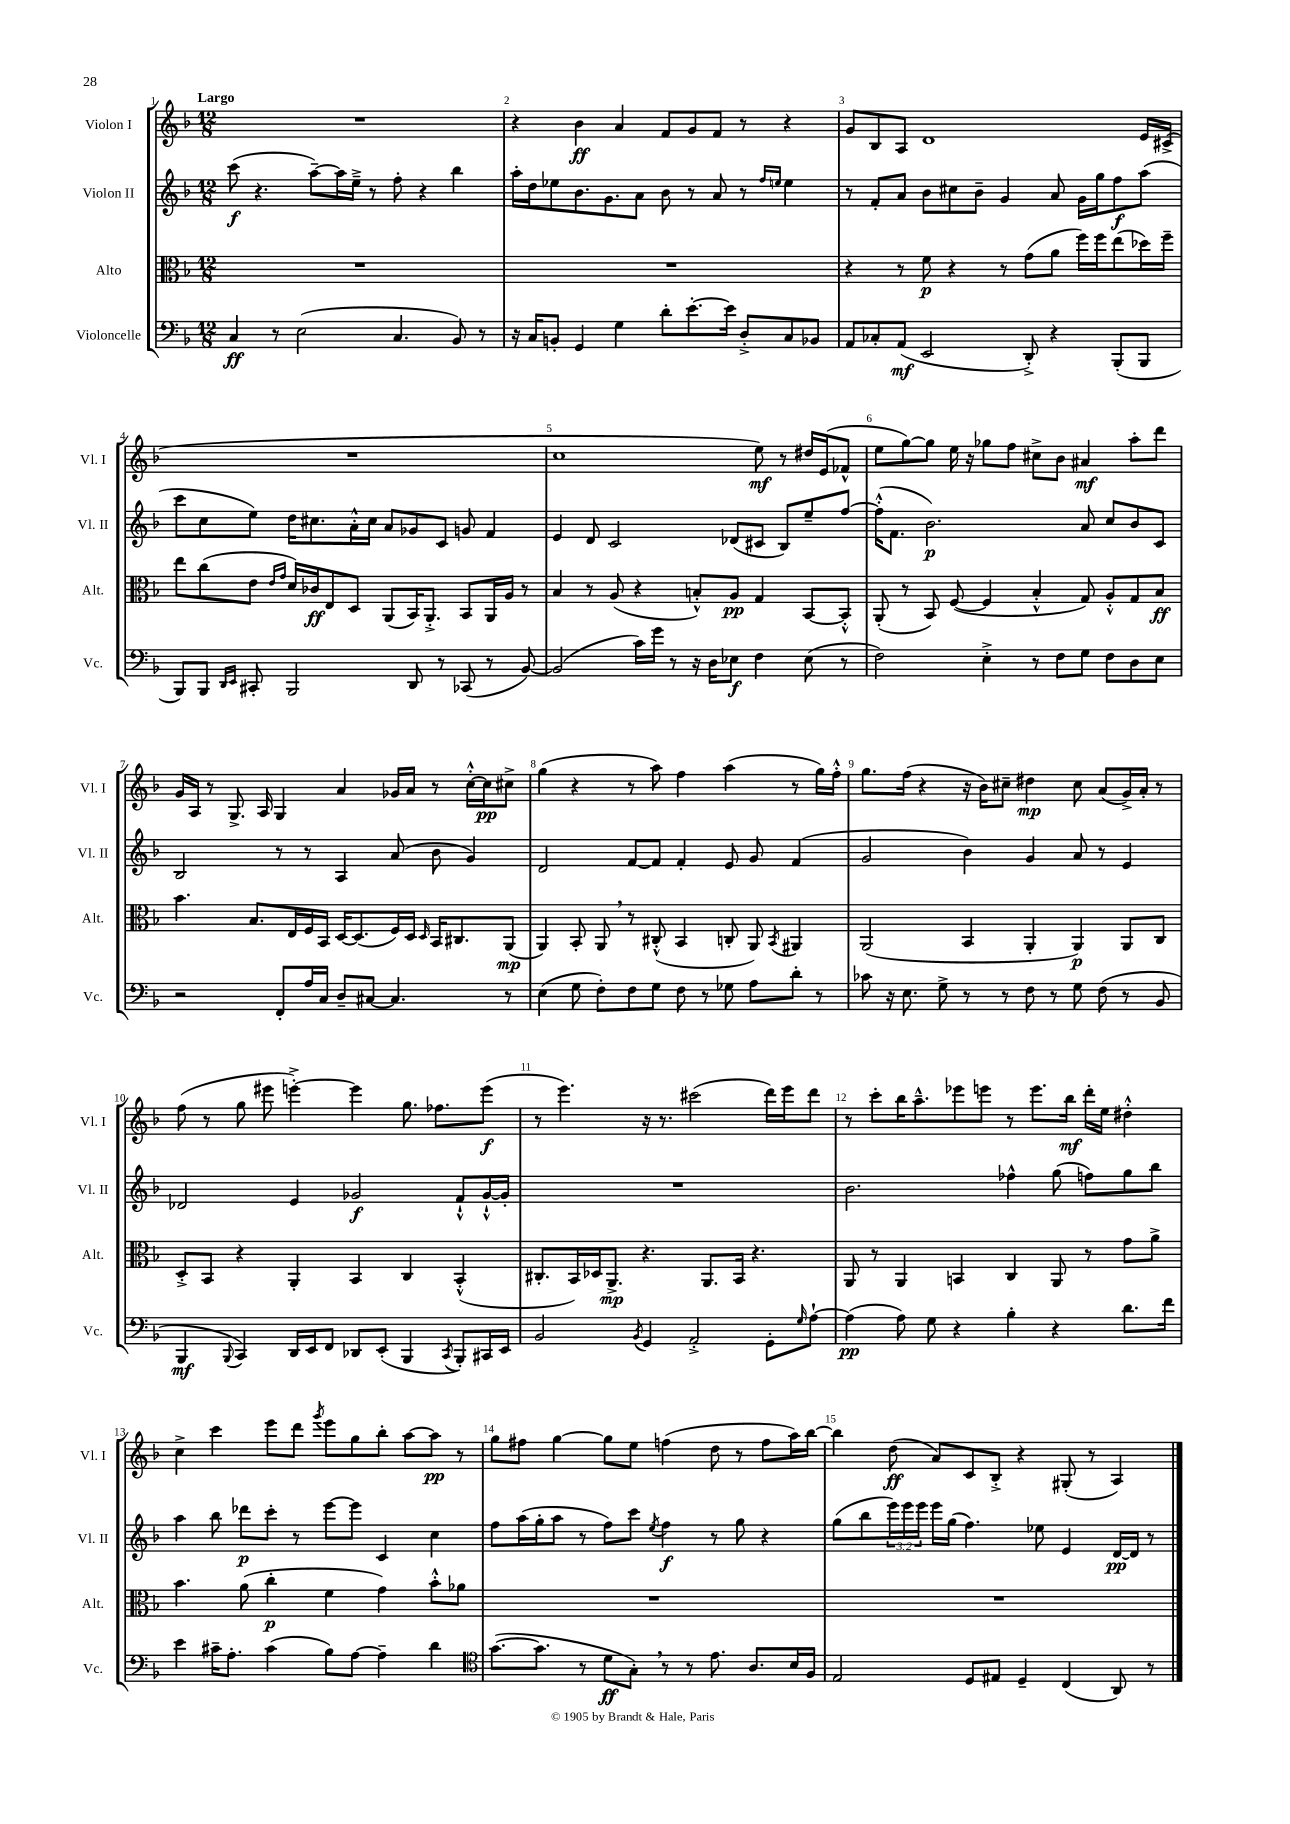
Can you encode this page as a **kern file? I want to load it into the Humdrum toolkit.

**kern	**kern	**kern	**kern
*staff4	*staff3	*staff2	*staff1
*clefF4	*clefC3	*clefG2	*clefG2
*k[b-]	*k[b-]	*k[b-]	*k[b-]
*M12/8	*M12/8	*M12/8	*M12/8
4C	1.r	(8ccc	1.r
.	.	4.r	.
8r	.	.	.
(2E	.	.	.
.	.	[8aa~)	.
.	.	16aa]	.
.	.	16ee~^	.
.	.	8r	.
4.C	.	8ff'	.
.	.	4r	.
8BB-)	.	4bb-	.
8r	.	.	.
=	=	=	=
16r	1.r	16aa'	4r
16C	.	16dd	.
8BB'	.	8ee-	.
4GG	.	8.b-	4b-
.	.	8.g	.
4G	.	.	4a
.	.	8a	.
8d'	.	8b-	8f
[8.e'	.	8r	8g
.	.	8a	8f
16e]	.	.	.
8D'^	.	8r	8r
.	.	16qqff	.
.	.	16qqee	.
8C	.	4ee	4r
8BB-	.	.	.
=	=	=	=
8AA	4r	8r	8g
8C-'	.	8f'	8B-
(8AA	8r	8a	8A
2EE	8f	8b-	1d
.	4r	8cc#	.
.	.	8b-~	.
.	8r	4g	.
8DD'^)	(8g	.	.
4r	8a	8a	.
.	16ff)	16g	.
.	16ff	16gg	.
(8BBB-'	(8ee	8ff	.
8BBB-	16dd-)	(8aa	16e
.	16ff~	.	(16c#^
=	=	=	=
8BBB-)	8ee	8ccc	1.r
8BBB-	(8cc	8cc	.
16qqDD	.	.	.
16qqEE	.	.	.
8CC#'	8e	8ee)	.
.	16qqe	.	.
.	16qqg	.	.
2BBB-	16d)	16dd	.
.	16c-	8.cc#	.
.	8E	.	.
.	8D	16a'^^	.
.	.	16cc#	.
.	(8AA	8a	.
8DD	16BB-)	8g-	.
.	8.AA'^	.	.
8r	.	8c	.
(8CC-	8BB-	8g	.
8r	16AA	4f	.
.	16A	.	.
[8BB-)	8r	.	.
=	=	=	=
(2BB-]	4B-	4e	1cc
.	8r	8d	.
.	(8A	2c	.
16c)	4r	.	.
16g	.	.	.
8r	.	.	.
16r	8B'^^)	.	.
16D	.	.	.
8E-	8A	(8d-	.
4F	4G	8c#	8ee)
.	.	8B-)	8r
(8E-	[8BB-	8ee~	16dd#
.	.	.	(16e
8r	8BB-'^^]	[8ff	8f-^^
=	=	=	=
2F)	(8AA'	(16ff'^^]	8ee
.	.	8.f	.
.	8r	.	[8gg)
.	8BB-)	2.b-)	8gg]
.	([8F	.	16ee
.	.	.	16r
4E'^	4F]	.	8gg-
.	.	.	8ff
8r	4B-'^^	.	8cc#^
8F	.	.	8b-
8G	8G)	8a	4a#
8F	8A'^^	8cc	.
8D	8G	8b-	8aa'
8E	8B-	8c	8ddd
=	=	=	=
2r	4.b-	2B-	16g
.	.	.	16A
.	.	.	8r
.	.	.	8.G^
.	8.B-	.	.
.	.	.	16A
8FF'	.	8r	4G
.	16E	.	.
16A	16F	8r	.
16C	16BB-	.	.
8D~	[16D	4A	4a
.	(8.D]	.	.
[8C#	.	.	.
4.C#]	16F)	(8a	16g-
.	16D	.	16a
.	16qqD	.	.
.	16BB-	8b-	8r
.	8.C#	.	.
.	.	4g)	[16cc'^^
.	.	.	16cc]
8r	(8AA	.	8cc#^
=	=	=	=
(4E	4AA)	2d	(4gg
8G	8BB-'	.	4r
8F')	8AA	.	.
8F	8r	[8f	8r
8G	(8C#'^^	8f]	8aa)
8F	4BB-	4f'	4ff
8r	.	.	.
8G-	8C'	8e	(4aa
8A	8AA)	8g	.
.	8qBB-	.	.
8d'	4AA#	(4f	8r
8r	.	.	16gg)
.	.	.	16ff'^^
=	=	=	=
8c-	(2AA	2g	8.gg
16r	.	.	.
8.E	.	.	(16ff
.	.	.	4r
8G^	.	.	.
8r	4BB-	4b-)	16r
.	.	.	16b-)
8r	.	.	8cc#~
8F	4AA'	4g	4dd#
8r	.	.	.
8G	4AA)	8a	8cc#
(8F	.	8r	(8a
8r	8AA	4e	16g^)
.	.	.	16a'
8BB-	8C	.	8r
=	=	=	=
4BBB-	8D'^	2d-	(8ff
.	8BB-	.	8r
8qqBBB-	.	.	.
4CC)	4r	.	8gg
.	.	.	8eee#
16DD	4AA'	4e	[4eee'^)
16EE	.	.	.
8FF	.	.	.
8DD-	4BB-	2g-	4eee]
(8EE'	.	.	.
4BBB-	4C	.	8.gg
.	.	.	8.ff-
8qCC	.	.	.
8BBB-')	(4BB-'^^	8f`^^	.
16CC#	.	[16g-`^^	(8eee
16EE	.	16g-']	.
=	=	=	=
2BB-	8.C#'	1.r	8r
.	.	.	4.eee)
.	16BB-)	.	.
.	16D-	.	.
.	8.AA^	.	.
8qBB-	.	.	.
4GG	4.r	.	16r
.	.	.	8.r
2AA'^	.	.	(2ccc#
.	8.AA	.	.
.	16BB-	.	.
.	4.r	.	.
8GG'	.	.	16ddd)
.	.	.	16eee
16qqG	.	.	.
[8A`	.	.	8ddd
=	=	=	=
(4A]	8AA	2.b-	8r
.	8r	.	8ccc'
8A)	4AA	.	16bb-
.	.	.	8.aa~^^
8G	.	.	.
4r	4BB	.	8eee-
.	.	.	8eee
4B-'	4C	4ff-^^	8r
.	.	.	8.eee
4r	8AA	(8gg	.
.	.	.	16bb-
.	8r	8ff)	16ddd'
.	.	.	16ee
8.d	8g	8gg	4dd#'^^
.	8a^	8bb-	.
16f	.	.	.
=	=	=	=
4e	4.b-	4aa	4cc^
16c#~	.	8bb-	4ccc
8.A'	.	.	.
.	(8a	8ddd-	.
(4c#	4cc'	8ccc'	8eee
.	.	8r	8ddd
.	.	.	8qggg
8B-)	4f	[8eee	8eee
[8A	.	8eee]	8gg
4A~]	4g)	4c	8bb-'
.	.	.	[8aa
4d	8b-'^^	4cc	8aa]
.	8a-	.	8r
=	=	=	=
*clefC4	*	*	*
([8.g	1.r	8ff	8gg
.	.	(16aa	8ff#
8.g]	.	16gg'	.
.	.	8aa	[4gg
8r	.	8r	.
8d	.	8ff)	8gg]
8G')	.	8ccc	8ee
.	.	8qee	.
8r	.	4ff	(4ff
8r	.	.	.
8.e	.	8r	8dd
.	.	8gg	8r
8.A	.	.	.
.	.	4r	8ff
16B-	.	.	16aa)
16F	.	.	[16bb-
=	=	=	=
2E	1.r	(8gg	4bb-]
.	.	8bb-	.
.	.	24eee)	(8dd
.	.	24eee	.
.	.	24eee	.
.	.	16eee	8a)
.	.	(16gg	.
8D	.	4.ff)	8c
8E#	.	.	8B-'^
4D~	.	.	4r
.	.	8ee-	.
(4C	.	4e	(8G#'
.	.	.	8r
8AA)	.	[16d	4A)
.	.	16d]	.
8r	.	8r	.
==	==	==	==
*-	*-	*-	*-
